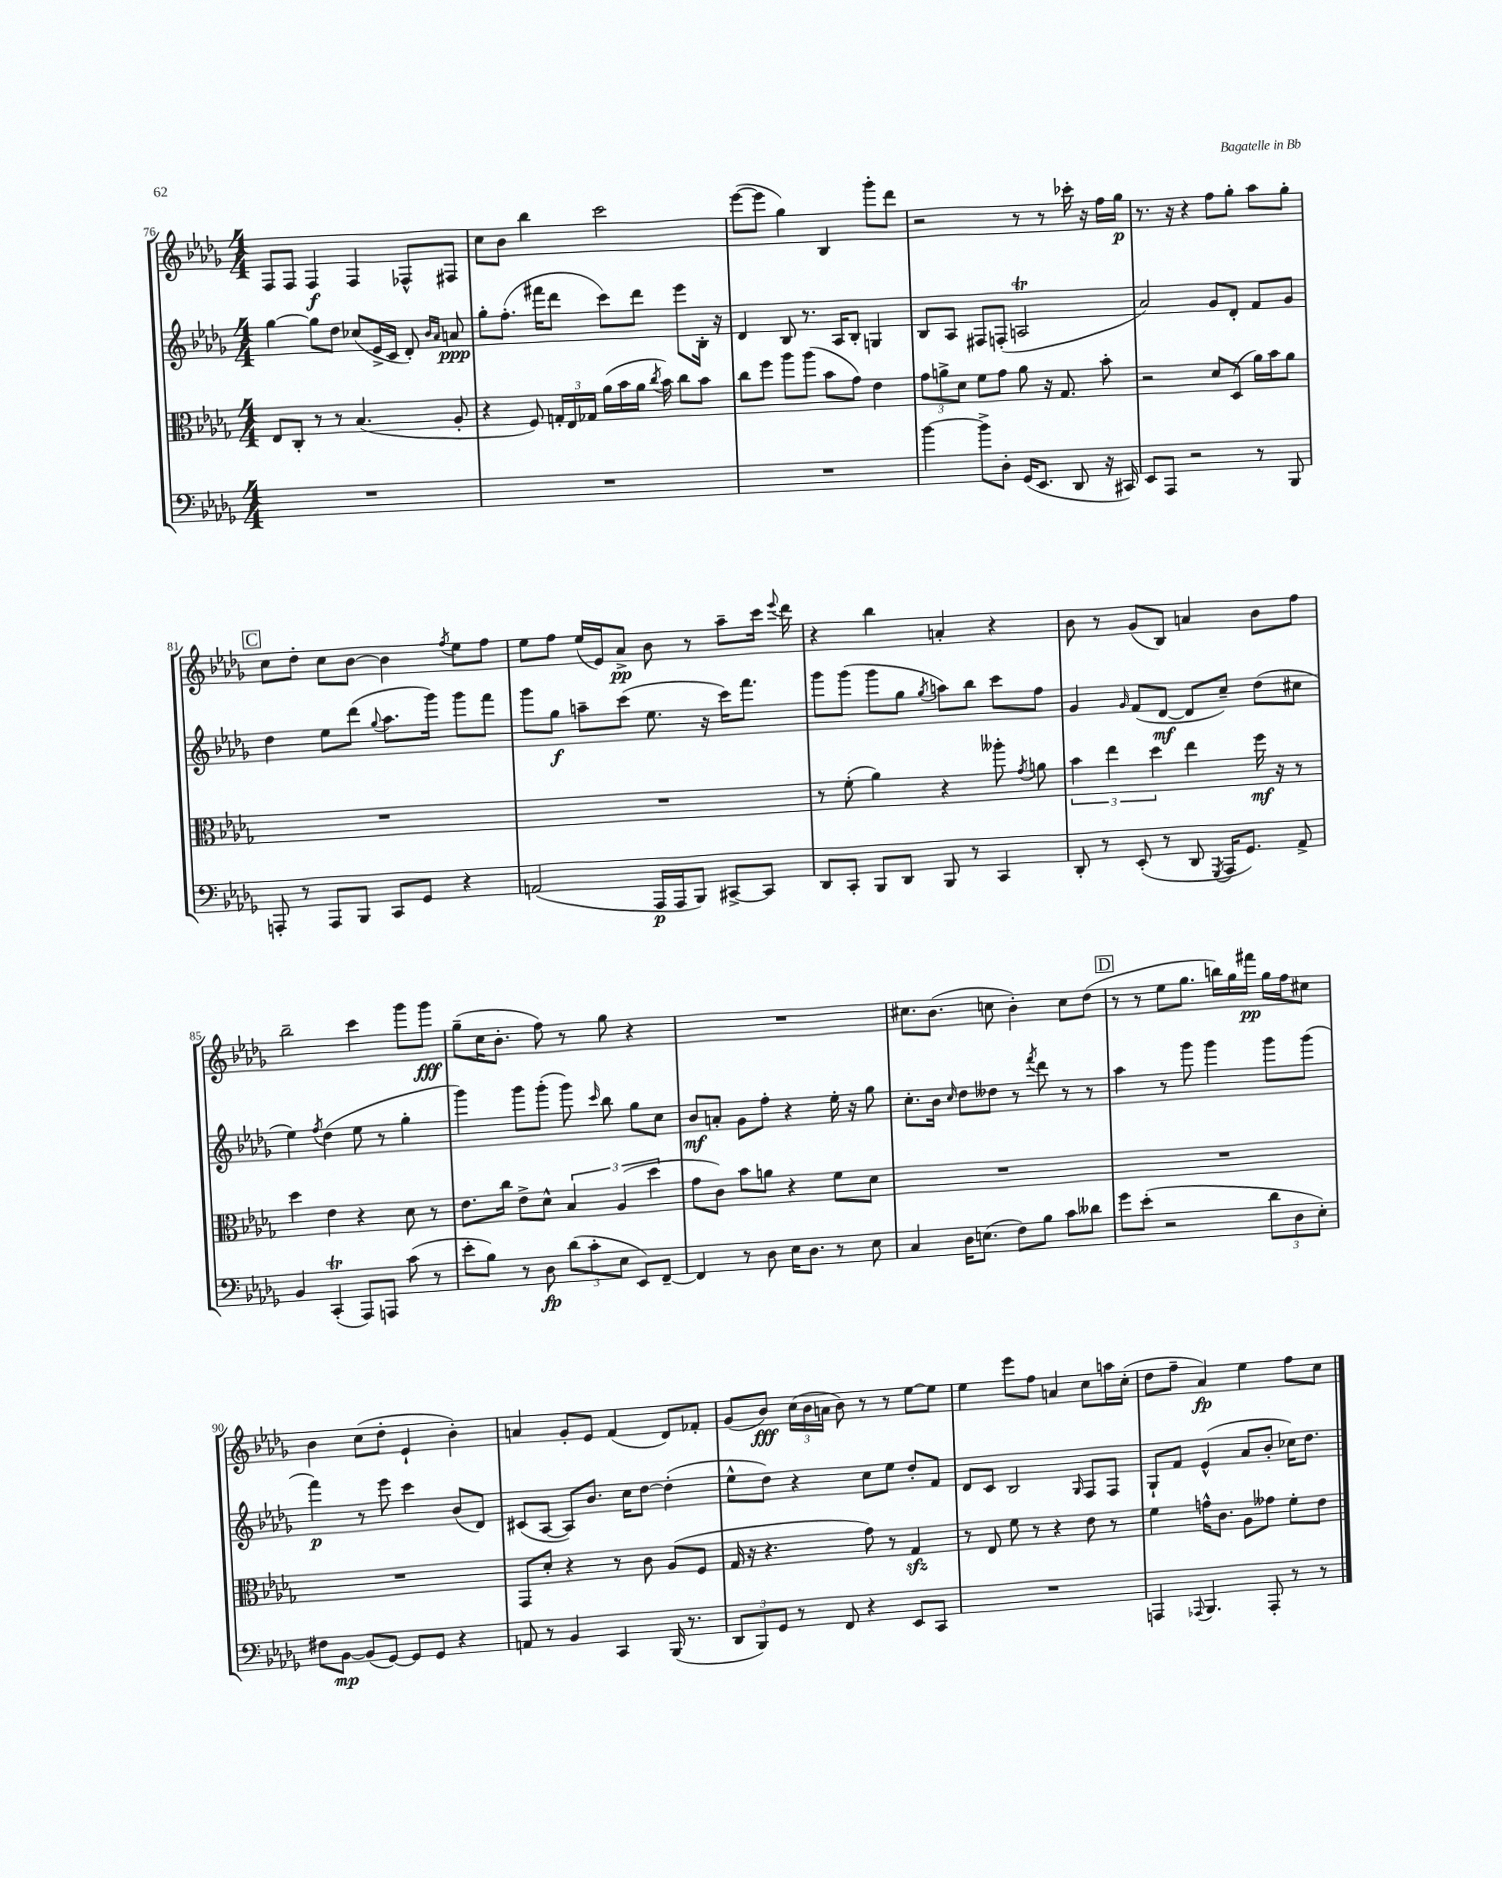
<<
\new StaffGroup <<
\new Staff = "s0" {
    \clef treble \key des \major \numericTimeSignature \time 4/4
    \autoBeamOff f8[ f8] f4\f f4 fes8[-^ fis8] |
    c''8[ bes'8] bes''4 c'''2 |
    ees'''8[~( ees'''8] ges''4) bes4 ges'''8[-. des'''8] |
    r2 r8 r8 ces'''16-. r16 f''16[ ges''16]\p |
    r8. r16 r4 f''8[ ges''8]-. aes''8[ ges''8]-. |
    \mark \markup { \box "C" } c''8[ des''8]-. c''8[ bes'8]~ bes'4 \acciaccatura { f''8 } ees''8[ f''8] |
    ees''8[ f''8] ees''16[( ees'16) aes'8]->\pp bes'8 r8 aes''8[-- c'''16] \appoggiatura { ees'''8 } des'''16 |
    r4 bes''4 a'4-. r4 |
    bes'8 r8 ges'8[( bes8]) a'4 bes'8[ f''8] |
    bes''2-- c'''4 ges'''8[ ges'''8]\fff |
    ges''8[--( c''16 bes'8.]-. f''8) r8 ges''8 r4 |
    R1 |
    cis''8.[ bes'8.]( c''8 bes'4-.) c''8[ des''8]( |
    \mark \markup { \box "D" } r8 r8 ees''8[ ges''8.] b''16[) ges''16 fis'''16]\pp ges''16[ f''16 cis''8] |
    bes'4 c''8[( des''8]-. ees'4-! bes'4-.) |
    a'4 ges'8[-. ees'8] f'4( des'8[) fes'8]-. |
    ges'8[( bes'8]\fff) \tuplet 3/2 { c''16[( bes'16 a'16] } bes'8) r8 r8 ees''8[~ ees''8] |
    ees''4 ees'''8[ f''8] a'4 c''8[ a''16 c''16]-.( |
    des''8[ f''8]-- aes'4\fp) ees''4 f''8[ c''8] \bar "|." |
}
\new Staff = "s1" {
    \clef treble \key des \major \numericTimeSignature \time 4/4
    \autoBeamOff ges''4~ ges''8[ des''8] ces''8[( ees'16-> c'16] des'8-.) \grace { bes'16[ aes'16] } a'8\ppp |
    ges''8[-. f''8.]-.( fis'''16[ des'''8] c'''8[) des'''8] ees'''8[ bes16]-. r16 |
    des'4 bes8 r8. aes16[ bes8]-. g4 |
    bes8[ aes8] fis8[ f8]-.( a2\trill |
    aes'2) ges'8[ des'8]-. f'8[ ges'8] |
    \mark \markup { \box "C" } des''4 ees''8[ des'''8]( \appoggiatura { ges''8 } aes''8.[ ges'''16]) ges'''8[ f'''8] |
    ges'''8[ ges''8]\f a''8[-- c'''8]( ees''8. r16 c'''16[) f'''8.] |
    ges'''8[ ges'''8]( ges'''8[ ges''8] \acciaccatura { ges''8 } a''8[) bes''8] c'''8[ f''8] |
    ges'4 \grace { ges'16 } f'8[( des'8]~\mf des'8[ c''8]--) des''8[( cis''8] |
    ees''4) \acciaccatura { f''8 } des''4( ees''8 r8 ges''4-. |
    ges'''4) ges'''8[ ges'''8]-.( ges'''8) \grace { c'''16 } bes''8 ges''8[ c''8] |
    bes'8[\mf a'8]-. ges'8[ f''8]-. r4 ees''16-. r16 ges''8 |
    c''8.[-. bes'16] \grace { c''16 } des''8[ deses''8] r8 \acciaccatura { f'''8 } des'''8 r8 r8 |
    \mark \markup { \box "D" } aes''4 r8 ges'''8 ges'''4 ges'''8[ ges'''8]( |
    f'''4\p) r8 ees'''8 c'''4 bes'8[( des'8]) |
    cis'8[( aes8]~ aes8[) bes'8.] c''16[ des''8]~ des''4-.( |
    ees''8[-^ des''8]) r4 c''8[ ees''8] des''8[-. f'8] |
    des'8[ c'8] bes2 \grace { ges16 } f8[ f8] |
    ges8[-! f'8] ees'4-^( aes'8[ bes'8]-. ces''16[) des''8.] \bar "|." |
}
\new Staff = "s2" {
    \clef alto \key des \major \numericTimeSignature \time 4/4
    \autoBeamOff ees8[ c8]-. r8 r8 bes4.( aes8-. |
    r4 f8) \tuplet 3/2 { g16[-. ees16 ges16] } aes'16[( bes'16 aes'16] \acciaccatura { c''8 } bes'16) c''8[ bes'8] |
    c''8[ f''8] aes''8[ aes''8]( bes'8[ ges'8]) ees'4 |
    \tuplet 3/2 { ges'8[ a'8-> des'8] } f'8[ ges'8] a'8 r16 ges8. bes'8-. |
    r2 des'8[ des8]( aes'16[) bes'16 aes'8] |
    \mark \markup { \box "C" } R1 |
    R1 |
    r8 f'8-.( aes'4) r4 aeses''8-. \acciaccatura { ges'8 } a'8 |
    \tuplet 3/2 { bes'4 ees''4 des''4 } ees''4 f''16\mf r16 r8 |
    des''4 ees'4 r4 des'8 r8 |
    ees'8.[ c''16] ees'8[-> des'8]-^ \tuplet 3/2 { bes4 aes4( des''4 } |
    ges'8[ c'8]) bes'8[ a'8] r4 f'8[ des'8] |
    R1 |
    \mark \markup { \box "D" } R1 |
    R1 |
    ges,8[ des'8]-. r4 r8 c'8 aes8[( f8] |
    ges16 r16 r4. ges'8) r8 ges4\sfz |
    r8 ees8 f'8 r8 r4 ees'8 r8 |
    f'4 g'16[-^ c'8.] aes8[ geses'8] f'8[-. ees'8] \bar "|." |
}
\new Staff = "s3" {
    \clef bass \key des \major \numericTimeSignature \time 4/4
    \autoBeamOff R1 |
    R1 |
    R1 |
    bes'4~ bes'8[-> des8]-. ges,16[( ees,8.] des,8 r16 cis,16) |
    ees,8[ aes,,8] r2 r8 bes,,8 |
    \mark \markup { \box "C" } a,,8-. r8 a,,8[ bes,,8] c,8[ ges,8] r4 |
    a,2( aes,,16[\p aes,,16 bes,,8]) cis,8[~-> cis,8] |
    des,8[ c,8]-. bes,,8[ des,8] bes,,8 r8 c,4 |
    des,8-. r8 ees,8-.( r8 des,8 \acciaccatura { ges,,8 } aes,,16[ ges,8.]) aes,8-> |
    bes,4 c,4-.\trill( aes,,8[) a,,8] c'8( r8 |
    ees'8[-. bes8]) r8 des8\fp \tuplet 3/2 { des'8[( c'8-. ees8] } ees,8[) f,8]~-- |
    f,4 r8 des8 ees16[ des8.] r8 ees8 |
    c4 des16[ e8.]( f8[) bes8] c'8[ deses'8] |
    \mark \markup { \box "D" } ges'8[ ees'8]-.( r2 \tuplet 3/2 { des'8[ des8 ees8]-.) } |
    fis8[ bes,8]~\mp bes,8[( ges,8]~) ges,8[ ges,8] r4 |
    a,8 r8 bes,4 c,4 bes,,16( r8. |
    \tuplet 3/2 { des,8[ bes,,8) ges,8] } r8 f,8 r4 ees,8[ c,8] |
    R1 |
    a,,4 \appoggiatura { aes,,8 } bes,,4. aes,,8-. r8 r8 \bar "|." |
}
>>
>>
\layout { \context { \Score currentBarNumber = #76 } }
